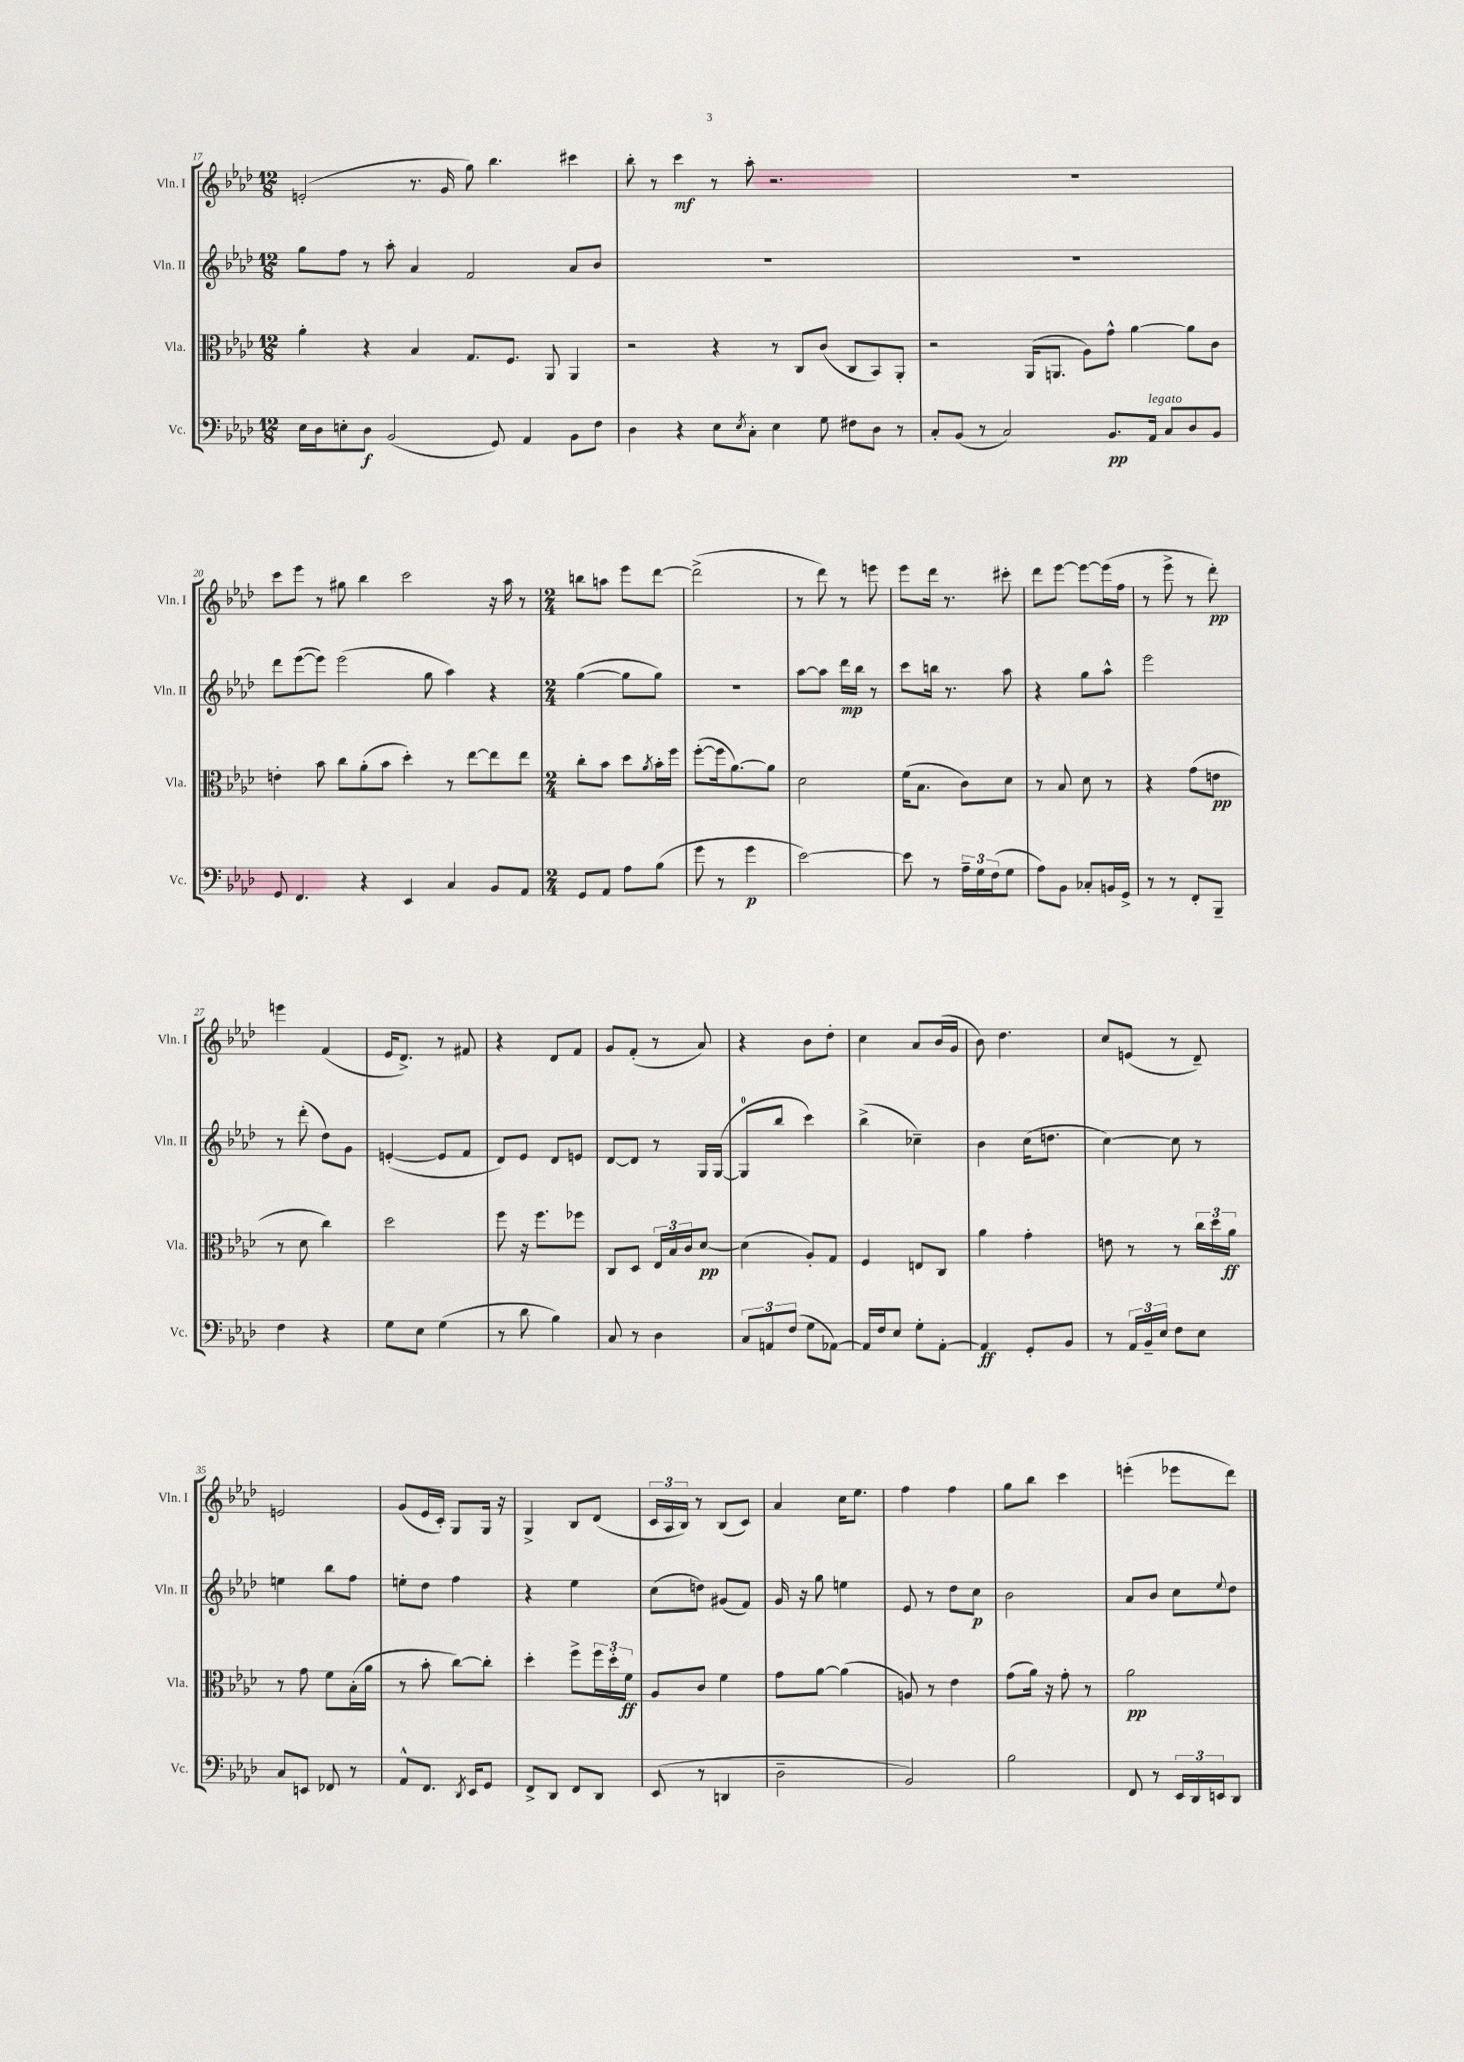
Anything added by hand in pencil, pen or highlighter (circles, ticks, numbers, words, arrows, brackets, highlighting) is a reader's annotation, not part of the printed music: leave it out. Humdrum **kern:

**kern	**kern	**kern	**kern
*staff4	*staff3	*staff2	*staff1
*clefF4	*clefC3	*clefG2	*clefG2
*k[b-e-a-d-]	*k[b-e-a-d-]	*k[b-e-a-d-]	*k[b-e-a-d-]
*M12/8	*M12/8	*M12/8	*M12/8
16E-	4a-'	8gg	(2e'
16D-	.	.	.
8E'	.	8ff	.
8D-	4r	8r	.
(2BB-	.	8aa-'	.
.	4B-	4a-	8.r
.	.	.	16g
.	8.G	2f	8gg)
8GG)	.	.	4.bb-
.	8.F	.	.
4AA-	.	.	.
.	8AA-	.	.
8BB-	4AA-	8a-	4ccc#
8F	.	8b-	.
=	=	=	=
4D-	2r	1.r	8bb-'
.	.	.	8r
4r	.	.	4ccc
8E-	4r	.	8r
8qE-	.	.	.
8C'	.	.	8aa-'
4E-	8r	.	2.r
.	8C	.	.
8G	(8c	.	.
8F#	8C	.	.
8D-	8BB-)	.	.
8r	8AA-'	.	.
=	=	=	=
8C'	2r	1.r	1.r
(8BB-	.	.	.
8r	.	.	.
2C)	.	.	.
.	(16AA-	.	.
.	8.AA	.	.
.	8A-)	.	.
8.BB-	8g^^	.	.
.	[4a-	.	.
16AA-	.	.	.
8C	.	.	.
8D-	8a-]	.	.
8BB-	8c	.	.
=	=	=	=
8GG	4e'	8ddd-	8ccc
4.FF	.	([8eee-	8eee-
.	8b-	8eee-])	8r
.	8cc	(2eee-	8gg#
4r	(8a-'	.	4bb-
.	8b-	.	.
4EE-	4dd-')	.	2ccc
.	.	8gg	.
4C	8r	4aa-)	.
.	[8ee-	.	.
8BB-	8ee-]	4r	16r
.	.	.	16aa-
8AA-	8ee-	.	8r
=	=	=	=
*M2/4	*M2/4	*M2/4	*M2/4
8GG	8cc'	([4gg	8bb
8AA-	8b-	.	8aa
8A-	8dd-	8gg]	8eee-
.	8qa-	.	.
(8B-	16b-'	8gg)	[8ddd-
.	16ff	.	.
=	=	=	=
8g	([8ff'	2r	(2ddd-^]
8r	16ff]	.	.
.	[8.a-)	.	.
4g	.	.	.
.	8a-]	.	.
=	=	=	=
[2e-)	2d-	[8aa-	8r
.	.	8aa-]	8ddd-)
.	.	16ddd-	8r
.	.	16bb-	.
.	.	8r	8eee
=	=	=	=
8e-]	(16f	8ccc	8eee-
.	8.B-	.	.
8r	.	16bb	16ddd-
.	.	8.r	8.r
24A-~	8c)	.	.
24G	.	.	.
(24F	.	.	.
8G	8d-	8aa-	8ccc#'
=	=	=	=
8A-)	8r	4r	8ddd-
8BB-	8B-	.	[8eee-
8C-'	8d-	8gg	8eee-_
16BB	8r	8aa-^^	(16eee-]
16GG^	.	.	16ff
=	=	=	=
8r	4r	2eee-	8r
8r	.	.	8eee-^
8FF'	(8g	.	8r
8BBB-~	8e	.	8ddd-')
=	=	=	=
4F	8r	8r	4eee
.	8d-	(8ddd-'	.
4r	4cc)	8dd-)	(4f
.	.	8g	.
=	=	=	=
8G	2dd-	([4e'	16e-
.	.	.	8.d-^)
8E-	.	.	.
(4G	.	8e]	8r
.	.	8f	8f#
=	=	=	=
8r	8ff	8d-)	4r
8d-	16r	8e-	.
.	8.ff	.	.
4B-)	.	8d-	8d-
.	8ff-	8e	8f
=	=	=	=
8C	8C	[8d-	8g
8r	8D-	8d-]	(8f'
4D-	24E-	8r	8r
.	24B-	.	.
.	24c	.	.
.	[8d-	16G	8a-)
.	.	([16G	.
=	=	=	=
12C	(4d-]	8G]	4r
12AA	.	.	.
.	.	8bb-	.
(12F	.	.	.
8G	8A-')	4ccc)	8b-
[8AA-)	8G	.	8dd-'
=	=	=	=
16AA-]	4F	(4bb-^	4cc
16F	.	.	.
8E-	.	.	.
8G'	8E	4cc-~)	8a-
[8AA-'	8C	.	(16b-
.	.	.	16g
=	=	=	=
4AA-]	4a-	4b-	8b-)
.	.	.	4.dd-
8GG'	4g'	(16cc	.
.	.	8.dd	.
8BB-	.	.	.
=	=	=	=
8r	8e	[4cc)	8cc
24AA-	8r	.	(8e
24BB-~	.	.	.
24E-	.	.	.
8F	8r	8cc]	8r
8E-	24cc	8r	8d-~)
.	24dd-	.	.
.	24a-	.	.
=	=	=	=
8C	8r	4ee	2e
8EE	8g	.	.
8FF-	8f	8bb-	.
8r	(16B-'	8ff	.
.	16a-	.	.
=	=	=	=
8AA-^^	8r	8ee'	(8g
8.FF	8b-'	8dd-	16e-
.	.	.	16c')
.	[8cc)	4ff	8G
8qDD-	.	.	.
16EE-	.	.	.
8GG	8cc']	.	16G
.	.	.	16r
=	=	=	=
8FF^	4dd-'	4r	4G^
8DD-	.	.	.
8FF	8ff^	4ee-	8B-
8DD-	24ff	.	(8d-
.	24dd-'	.	.
.	24f	.	.
=	=	=	=
(8EE-	8A-	(8cc	24c
.	.	.	24A-
.	.	.	24B-)
8r	8c	8dd)	8r
4DD	4f	(8g#	(8B-
.	.	8f)	8c)
=	=	=	=
2D-~	8g	16g	4a-
.	.	16r	.
.	[8a-	8gg	.
.	(4a-]	4ee	16cc
.	.	.	8.ee-
=	=	=	=
2BB-)	8A)	8e-	4ff
.	8r	8r	.
.	4e-	8dd-	4ff
.	.	8cc	.
=	=	=	=
2B-	(8g	2b-	8gg
.	16a-)	.	8bb-
.	16r	.	.
.	8g'	.	4ccc
.	8r	.	.
=	=	=	=
8FF	2a-	8a-	(4eee'
8r	.	8b-	.
24EE-	.	8cc	8eee-
24DD-	.	.	.
24EE	.	.	.
.	.	8qqee-	.
8DD-	.	8dd-	8ddd-)
==	==	==	==
*-	*-	*-	*-
